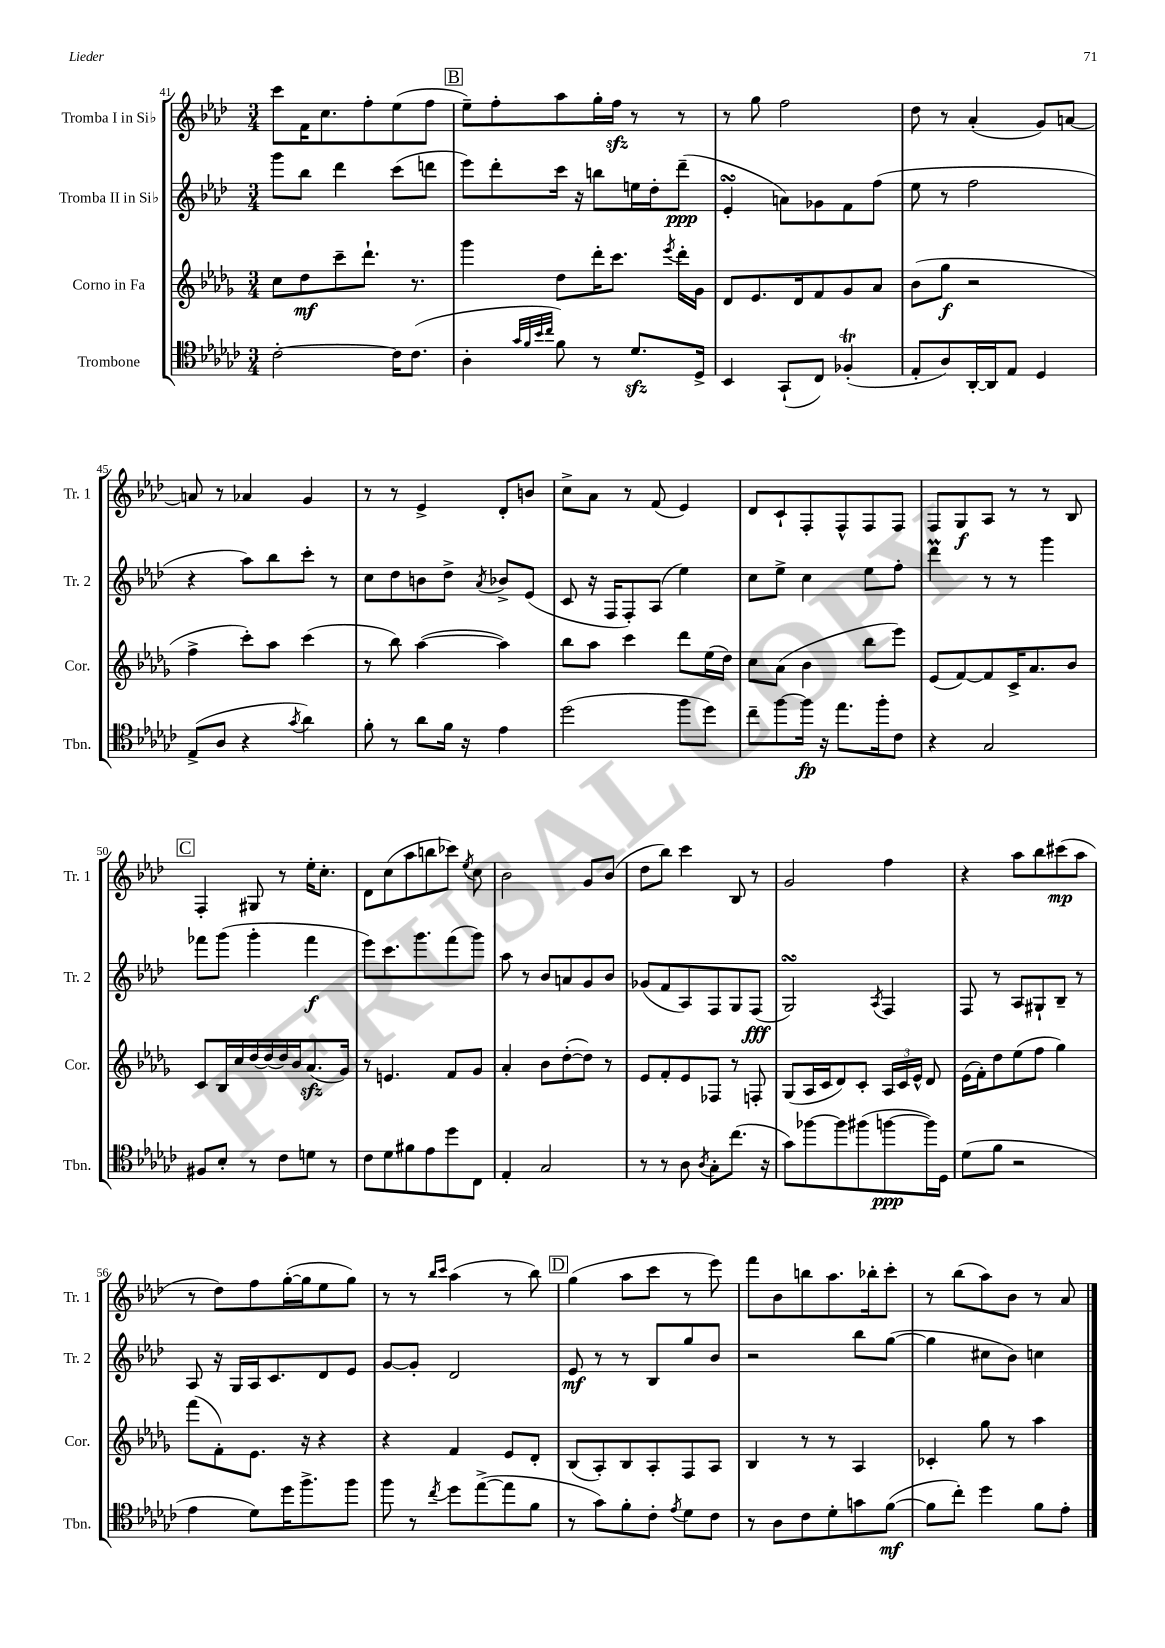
<<
\new StaffGroup <<
\new Staff = "s0" \with { instrumentName = "Tromba I in Sib" shortInstrumentName = "Tr. 1" } {
    \clef treble \key aes \major \numericTimeSignature \time 3/4
    \autoBeamOff c'''8[ f'16 c''8. f''8-. ees''8( f''8] |
    \mark \markup { \box "B" } ees''8[--) f''8-. aes''8 g''16-. f''16]\sfz r8 r8 |
    r8 g''8 f''2 |
    des''8 r8 aes'4-.( g'8[) a'8]~ |
    a'8 r8 aes'4 g'4 |
    r8 r8 ees'4-> des'8[-. b'8] |
    c''8[-> aes'8] r8 f'8( ees'4) |
    des'8[ c'8-! f8-. f8-^ f8 f8] |
    f8[ g8\f aes8] r8 r8 bes8 |
    \mark \markup { \box "C" } f4-. gis8 r8 ees''16[-. c''8.]-. |
    des'8[ c''8( aes''8 b''8 ces'''8]) \acciaccatura { ees''8 } c''8 |
    bes'2 g'8[ bes'8]( |
    des''8[ bes''8]) c'''4 bes8 r8 |
    g'2 f''4 |
    r4 aes''8[ bes''8 cis'''8\mp( aes''8] |
    r8 des''8[) f''8 g''16~-.( g''16 ees''8 g''8]) |
    r8 r8 \grace { bes''16[ c'''16] } aes''4( r8 bes''8) |
    \mark \markup { \box "D" } g''4( aes''8[ c'''8] r8 ees'''8) |
    f'''8[ bes'8 b''8 aes''8. bes''16-. c'''8]-. |
    r8 bes''8[( aes''8) bes'8] r8 aes'8 \bar "|." |
}
\new Staff = "s1" \with { instrumentName = "Tromba II in Sib" shortInstrumentName = "Tr. 2" } {
    \clef treble \key aes \major \numericTimeSignature \time 3/4
    \autoBeamOff g'''8[ bes''8] des'''4 c'''8[( d'''8] |
    \mark \markup { \box "B" } ees'''8[) des'''8-. c'''16] r16 b''8[ e''16 des''16-. des'''8]--\ppp( |
    ees'4-.\turn a'8[) ges'8 f'8 f''8]( |
    ees''8 r8 f''2 |
    r4 aes''8[) bes''8 c'''8]-. r8 |
    c''8[ des''8 b'8 des''8]-> \acciaccatura { aes'8 } bes'8[-> ees'8]( |
    c'8 r16 f16[ f8-.) aes8]( ees''4) |
    c''8[ ees''8]-> c''4 ees''8[ f''8]-. |
    des'''4\prall r8 r8 g'''4 |
    \mark \markup { \box "C" } fes'''8[ g'''8]( g'''4-. fes'''4\f |
    ees'''8[) c'''8. g'''8. f'''8( g'''8]) |
    aes''8 r8 bes'8[ a'8 g'8 bes'8] |
    ges'8[( f'8 aes8) f8 g8 f8]\fff( |
    g2\turn) \acciaccatura { aes8 } f4 |
    f8 r8 aes8[ gis8-! bes8]-- r8 |
    aes8 r16 g16[ aes16 c'8. des'8 ees'8] |
    g'8[~ g'8]-. des'2 |
    \mark \markup { \box "D" } ees'8\mf r8 r8 bes8[ g''8 bes'8] |
    r2 bes''8[ g''8]~( |
    g''4 cis''8[ bes'8]) c''4 \bar "|." |
}
\new Staff = "s2" \with { instrumentName = "Corno in Fa" shortInstrumentName = "Cor." } {
    \clef treble \key des \major \numericTimeSignature \time 3/4
    \autoBeamOff c''8[ des''8\mf c'''8-- des'''8.]-! r8. |
    \mark \markup { \box "B" } ges'''4 des''8[ des'''16-. c'''8.] \acciaccatura { ees'''8 } des'''16[-. ges'16] |
    des'8[ ees'8. des'16 f'8 ges'8 aes'8] |
    bes'8[( ges''8]\f r2 |
    f''4-> c'''8[-.) aes''8] c'''4( |
    r8 bes''8) aes''4~( aes''4) |
    bes''8[ aes''8] c'''4 des'''8[ ees''16( des''16]) |
    c''8[ aes'8]( bes'4 bes''8[ ees'''8]) |
    ees'8[( f'8~) f'8 c'16-> aes'8. bes'8] |
    \mark \markup { \box "C" } c'8[ bes16 c''16 des''16~ des''16( des''16) bes'16 aes'8.\sfz( ges'16]) |
    r8 e'4. f'8[ ges'8] |
    aes'4-. bes'8[ des''8~-.( des''8]) r8 |
    ees'8[ f'8-. ees'8 fes8] r8 f8-. |
    ges8[( aes16 c'16 des'8) c'8]-. \tuplet 3/2 { aes16[ c'16 ees'16]-^ } des'8 |
    ees'16[( f'16-.) des''8 ees''8( f''8] ges''4) |
    f'''8[( f'8-.) ees'8.] r16 r4 |
    r4 f'4 ees'8[ des'8]-. |
    \mark \markup { \box "D" } bes8[( aes8-.) bes8 aes8-. f8 aes8] |
    bes4 r8 r8 aes4 |
    ces'4-. ges''8 r8 aes''4 \bar "|." |
}
\new Staff = "s3" \with { instrumentName = "Trombone" shortInstrumentName = "Tbn." } {
    \clef tenor \key ges \major \numericTimeSignature \time 3/4
    \autoBeamOff ces'2~-. ces'16[ ces'8.]( |
    \mark \markup { \box "B" } aes4-. \grace { ges'32[ f'32 bes'32 ces''32] } f'8) r8 des'8.[\sfz des16]-> |
    bes,4 ges,8[-!( ces8]) fes4-.\trill( |
    ees8[-. aes8) aes,16~-. aes,16 ees8] des4 |
    ees8[->( aes8] r4 \acciaccatura { ges'8 } aes'4) |
    f'8-. r8 aes'8[ f'16] r16 ees'4 |
    des''2( f''8[ des''8]) |
    ces''8[-- f''8~ f''16]\fp r16 ees''8.[ f''16-. ces'8] |
    r4 ges2 |
    \mark \markup { \box "C" } fis8[ bes8]-. r8 ces'8[ d'8] r8 |
    ces'8[ des'8 fis'8 ees'8 des''8 ces8] |
    ees4-. ges2 |
    r8 r8 aes8 \acciaccatura { aes8 } ges8[-. ces''8.]( r16 |
    ges'8[) fes''8~ fes''8 fis''8( f''8~\ppp f''16) des16] |
    des'8[( f'8] r2 |
    ees'4 des'8[) des''16 f''8.-> f''8] |
    f''8 r8 \acciaccatura { ces''8 } des''8[ ees''8~->( ees''8 f'8] |
    \mark \markup { \box "D" } r8 ges'8[) f'8-. ces'8]-. \acciaccatura { ees'8 } des'8[ ces'8] |
    r8 aes8[ ces'8 des'8-. g'8 f'8]~\mf( |
    f'8[ ces''8]-.) des''4 f'8[ ees'8]-. \bar "|." |
}
>>
>>
\layout { \context { \Score currentBarNumber = #41 } }
